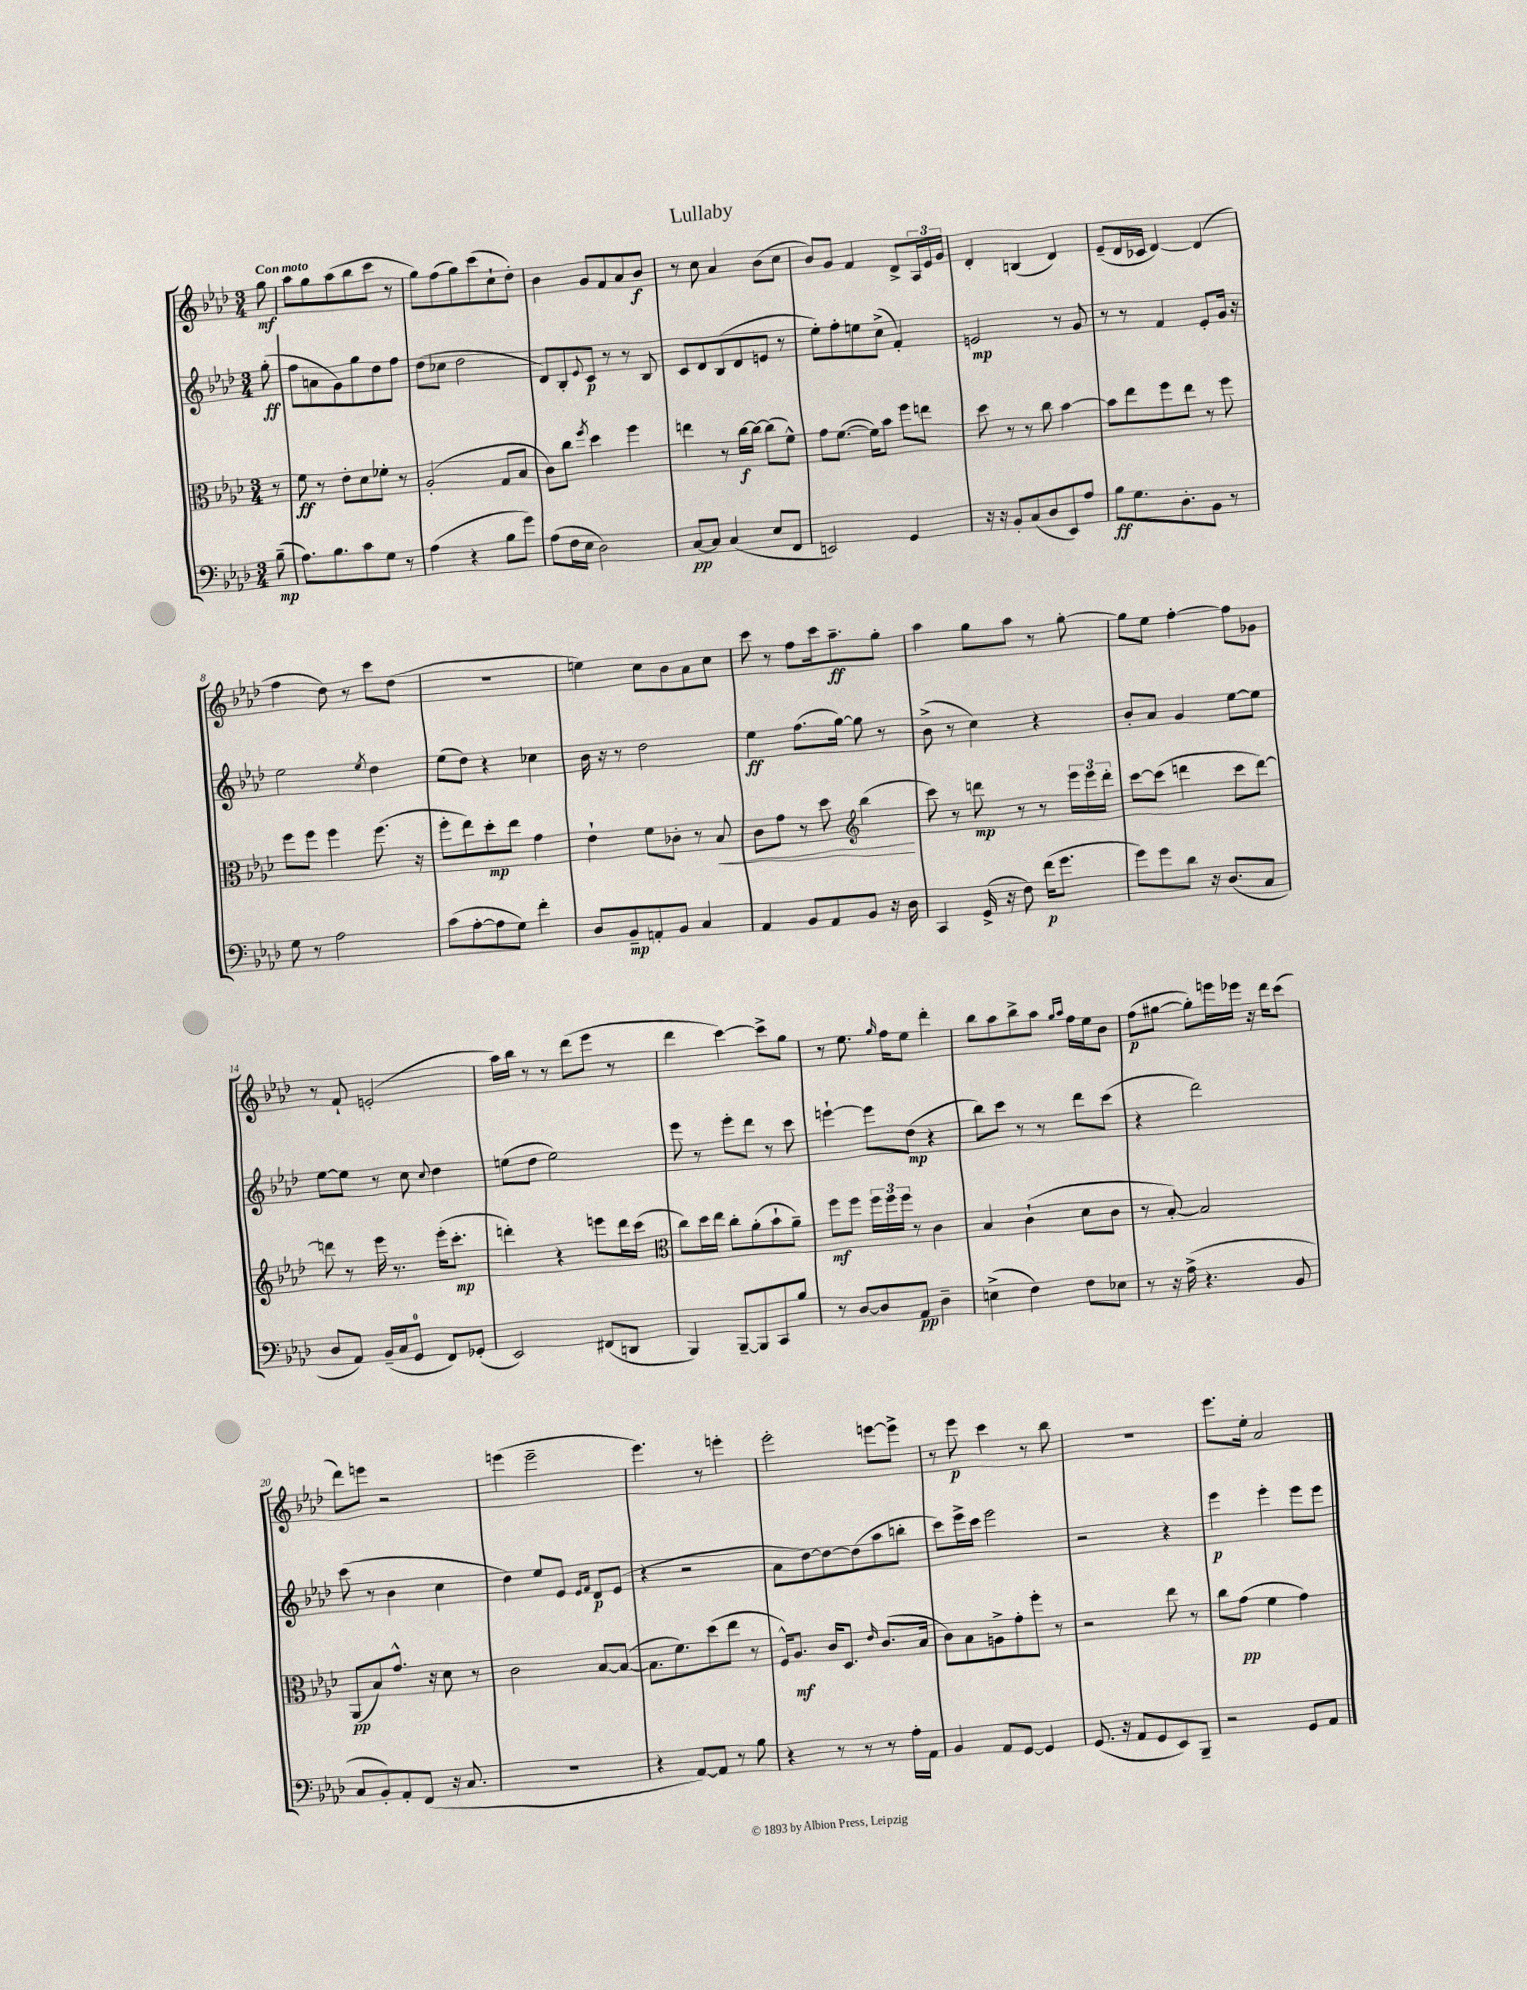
\header { title = "Lullaby" }
<<
\new StaffGroup <<
\new Staff = "s0" {
    \clef treble \key aes \major \numericTimeSignature \time 3/4 \partial 8 \tempo "Con moto"
    g''8\mf |
    aes''8 g''8 aes''8( bes''8 c'''8 r8 |
    g''8) f''8( g''8) c'''8( c''8-! des''8-.) |
    bes'4 g'8 f'8 aes'8 bes'8\f |
    r8 c''8 aes'4 bes'8( c''8 |
    bes'8) g'8 f'4 des'8-> \tuplet 3/2 { aes16 ees'16 g'16 } |
    des'4-. b4( des'4) |
    ees'8--( des'16 ces'16 des'4~) des'4( |
    f''4 des''8) r8 c'''8 des''8( |
    R2. |
    e''4) c''8 bes'8 aes'8 c''8 |
    c'''8 r8 f''8 c'''16 aes''8.--\ff g''8-. |
    aes''4 g''8 aes''8 r8 g''8~-. |
    g''8 ees''8 f''4~-. f''8 ges'8 |
    r8 f'8-! e'2-.( |
    aes''16) bes''16 r8 r8 des'''8( ees'''8 r8 |
    des'''4 c'''4~) c'''8-> g''8 |
    r8 ees''8. \grace { g''16 } f''16 ees''8 des'''4-. |
    bes''8 aes''8 bes''8-> aes''8 \grace { g''16 aes''16 } f''16 ees''16 bes'8 |
    f''8\p( gis''8~ gis''8-.) e'''16 ees'''16 r16 des'''16 c'''8( |
    des'''8) e'''8 r2 |
    e'''4( e'''2-- |
    ees'''4.) r8 e'''4-. |
    ees'''2-. e'''8~ e'''8-> |
    r8 ees'''8\p c'''4 r8 bes''8 |
    R2. |
    ees'''8. ees''16-. aes'2 \bar "|." |
}
\new Staff = "s1" {
    \clef treble \key aes \major \numericTimeSignature \time 3/4 \partial 8
    g''8-.\ff( |
    f''8 a'8 g'8) g''8 des''8 f''8 |
    des''8( ces''8 des''2 |
    des'8) bes8-. \appoggiatura { ees'8 } c'8\p r8 r8 bes8 |
    c'8 des'8 bes8( des'8 e'8 r8 |
    ees''8-.) f''8-. e''8 c''8->( f'4-.) |
    e'2\mp r8 g'8 |
    r8 r8 f'4 ees'8-. g'16 r16 |
    ees''2 \acciaccatura { ees''8 } des''4 |
    ees''8( des''8) r4 ces''4 |
    bes'16 r16 r8 des''2 |
    ees''4\ff f''8.( g''16~) g''8 r8 |
    bes'8->( r8 c''4) r4 |
    bes'8-. aes'8 g'4 ees''8~ ees''8 |
    ees''8~ ees''8 r8 c''8 \appoggiatura { c''8 } des''4 |
    e''8( des''8 e''2) |
    ees'''8 r8 ees'''8-. des'''8 r8 c'''8 |
    e'''4~-! e'''8 des''8\mp( r4 |
    bes''8) c'''8 r8 r8 des'''8 c'''8( |
    r4 des'''2) |
    c'''8( r8 bes'4 c''4 |
    des''4) ees''8 ees'8 \grace { ees'16 f'16 } des'8\p ees'8( |
    r4 r2 |
    aes'8 des''8~) des''8~ des''8( aes''8 b''8-. |
    c'''8) ees'''16-> c'''16 ees'''2 |
    r2 r4 |
    ees'''4\p ees'''4-. ees'''8 ees'''8 \bar "|." |
}
\new Staff = "s2" {
    \clef alto \key aes \major \numericTimeSignature \time 3/4 \partial 8
    r8 |
    f'8\ff r8 ees'8-. des'8 fes'8-. r8 |
    aes2-.( g8 bes8 |
    c'8) c''8 \acciaccatura { f''8 } des''4 f''4 |
    e''4 r8 c''16~\f c''16~ c''8( f'8-^) |
    g'8 f'8.~( f'16) bes'8 f''8 e''8 |
    des''8 r8 r8 c''8 bes'4~ |
    bes'8 ees''8 f''8 ees''8 r8 f''8 |
    f''8 f''8 f''4 f''8.( r16 |
    f''8-. ees''8) des''8-.\mp ees''8 g'4 |
    ees'4-! f'8 ces'8-. r8 bes8\< |
    c'8 g'8 r8 des''8 \clef treble bes''4\!( |
    c'''8) r8 d'''8\mp r8 r8 \tuplet 3/2 { ees'''16 ees'''16 d'''16-. } |
    c'''8~ c'''8( d'''4 c'''8 d'''8~) |
    d'''8 r8 ees'''16 r8. ees'''16-.( c'''8.-.\mp |
    d'''4-.) r4 e'''8 d'''16 c'''16( |
    \clef alto c''8) des''16 ees''16 c''8-. aes'8-.( bes'8-! aes'8--) |
    f''8\mf f''8 \tuplet 3/2 { f''16 f''16 f''16 } r8 c'4 |
    bes4 c'4-!( des'8 c'8 |
    r8 bes8~-.) bes2 |
    aes,8\pp( bes8) g'8.-^ r16 des'8 r8 |
    c'2 bes8~ bes8~( |
    bes8. f'8.) des''8( ees''8 r8 |
    f16-^) aes8.\mf c'16 des8. \grace { ees'16 } c'8.( bes16 |
    c'8) bes8 a8-> g'8-. f''8-. r8 |
    r2 ees''8 r8 |
    c''8 g'8\pp( f'4 g'4) \bar "|." |
}
\new Staff = "s3" {
    \clef bass \key aes \major \numericTimeSignature \time 3/4 \partial 8
    bes8--\mp( |
    aes8.) bes8. c'8 g8 r8 |
    aes4( r4 bes8 g'8) |
    aes8( f16 ees16 des2) |
    c8~\pp c8 c4( ees8 f,8 |
    e,2) g,4 |
    r16 r16 bes,8-. c8( des8 ees,8) aes8 |
    bes8\ff g8. des8.-. bes,8 r8 |
    g8 r8 aes2 |
    c'8( aes8~-. aes8 g8) f'4-. |
    des8 bes,8--\mp a,8-. bes,8 c4 |
    aes,4 bes,8 aes,8 bes,8 r16 des16 |
    c,4 g,16->( r16 f8) f'16\p( g'8. |
    g'8) g'8 des'8 r16 des8.( c8 |
    des8 aes,8) bes,16--( c16 g,8-0 f,8) ges,8-.( |
    ees,2) fis,8( d,8 |
    bes,,4) bes,,8~-- bes,,8 c,8 bes8 |
    r8 des8~ des8 aes,8\pp des4-- |
    e4->( f4) f8 ees8 |
    r8 r16 aes16->( r4. bes,8 |
    c8 bes,8-.) aes,8-. f,8( r16 c8. |
    R2. |
    r4 aes,8~) aes,8 r8 bes8 |
    r4 r8 r8 r8 aes16-. aes,16 |
    bes,4 aes,8 g,8~ g,4 |
    g,8.( r16 aes,8 g,8 ees,8) bes,,8-- |
    r2 g,8 aes,8 \bar "|." |
}
>>
>>
